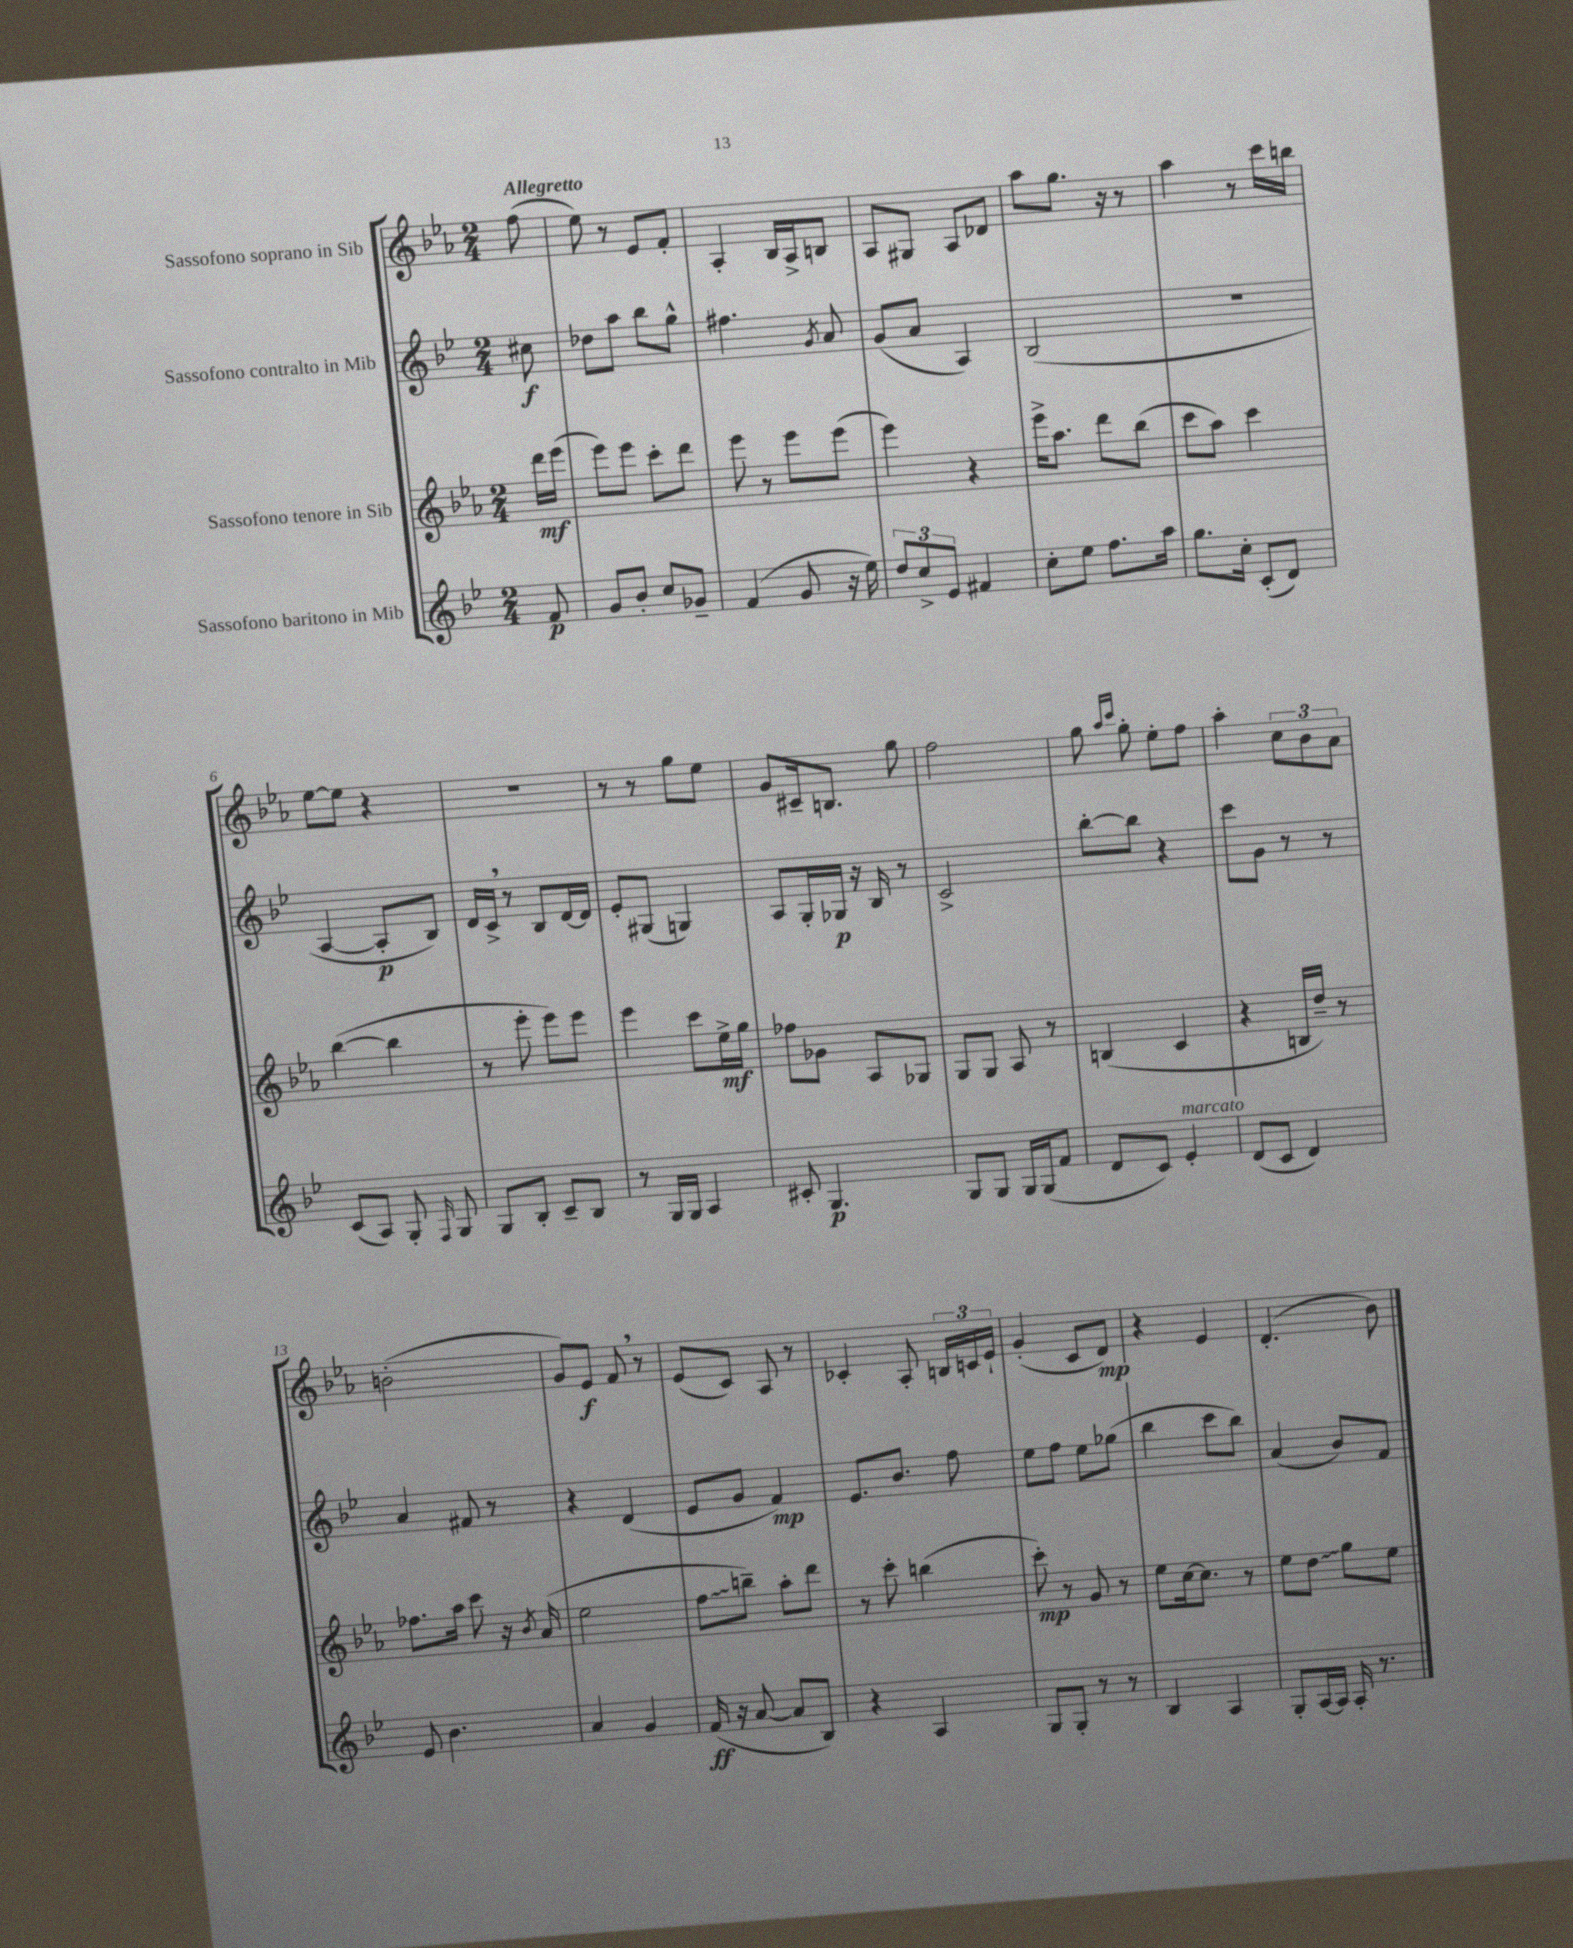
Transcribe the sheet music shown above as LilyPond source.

<<
\new StaffGroup <<
\new Staff = "s0" \with { instrumentName = "Sassofono soprano in Sib" } {
    \clef treble \key ees \major \numericTimeSignature \time 2/4 \partial 8 \tempo "Allegretto"
    \autoBeamOff f''8( |
    ees''8) r8 ees'8[ f'8]-. |
    aes4-. bes16[ aes16-> b8] |
    aes8[ gis8] aes8[ des'8] |
    aes''8[ g''8.] r16 r8 |
    aes''4 r8 c'''16[ b''16] |
    ees''8[~ ees''8] r4 |
    R2 |
    r8 r8 g''8[ ees''8] |
    g'8[ cis'16-- b8.] g''8 |
    f''2 |
    g''8 \grace { aes''16[ c'''16] } g''8-. ees''8[-. f''8] |
    aes''4-. \tuplet 3/2 { c''8[ bes'8 aes'8] } |
    b'2-.( |
    g'8[) ees'8]\f f'8 \breathe r8 |
    ees'8[( c'8]) aes8 r8 |
    ces'4-. aes8-. \tuplet 3/2 { b16[ c'16 ees'16]-! } |
    g'4-.( c'8[ d'8]\mp) |
    r4 ees'4 |
    d'4.-.( bes'8) \bar "|." |
}
\new Staff = "s1" \with { instrumentName = "Sassofono contralto in Mib" } {
    \clef treble \key bes \major \numericTimeSignature \time 2/4 \partial 8
    \autoBeamOff cis''8\f |
    des''8[ a''8] bes''8[ g''8]-^ |
    fis''4. \acciaccatura { g'8 } a'8 |
    g'8[( a'8] a4) |
    bes2( |
    r2 |
    a4~ a8[-.\p bes8]) |
    d'16[ c'16]-> \breathe r8 bes8[ d'16~ d'16] |
    ees'8[-. gis8]( g4) |
    a8[ g16-. ges16]\p r16 bes16 r8 |
    c'2-> |
    bes''8[~-. bes''8] r4 |
    c'''8[ g'8] r8 r8 |
    a'4 fis'8 r8 |
    r4 d'4( |
    ees'8[ g'8] f'4\mp) |
    ees'8.[ bes'8.] f''8 |
    ees''8[ f''8] ees''8[ ges''8]( |
    bes''4 c'''8[ bes''8]) |
    a'4( bes'8[) f'8] \bar "|." |
}
\new Staff = "s2" \with { instrumentName = "Sassofono tenore in Sib" } {
    \clef treble \key ees \major \numericTimeSignature \time 2/4 \partial 8
    \autoBeamOff d'''16[\mf ees'''16]( |
    ees'''8[) ees'''8] c'''8[-. d'''8] |
    ees'''8 r8 ees'''8[ ees'''8]( |
    ees'''4) r4 |
    ees'''16[-> aes''8.] d'''8[ bes''8]( |
    c'''8[ aes''8]) c'''4 |
    bes''4~( bes''4 |
    r8 ees'''8-. ees'''8[) ees'''8] |
    ees'''4 c'''8[ ees''16->\mf g''16] |
    fes''8[ ges'8] aes8[ ges8] |
    g8[ g8] aes8 r8 |
    b4( c'4 |
    r4 b16[ d''16]--) r8 |
    fes''8.[ aes''16] c'''8 r16 \acciaccatura { bes'8 } aes'16( |
    ees''2 |
    \once \override Glissando.style = #'zigzag f''8[\glissando b''8]--) aes''8[-. d'''8] |
    r8 c'''8-. b''4( |
    c'''8-.\mp) r8 g'8 r8 |
    ees''8[ c''16~ c''8.] r8 |
    ees''8[ \once \override Glissando.style = #'zigzag d''8]\glissando g''8[ ees''8] \bar "|." |
}
\new Staff = "s3" \with { instrumentName = "Sassofono baritono in Mib" } {
    \clef treble \key bes \major \numericTimeSignature \time 2/4 \partial 8
    \autoBeamOff f'8\p |
    g'8[ bes'8]-. c''8[ ges'8]-- |
    f'4( g'8 r16 ees''16) |
    \tuplet 3/2 { d''8[ c''8-> ees'8] } fis'4 |
    c''8[-. ees''8] f''8.[ a''16] |
    g''8.[ c''16]-. c'8[-.( d'8]) |
    c'8[( a8]) g8-. \grace { f16 } g8 |
    g8[ bes8]-. c'8[-- bes8] |
    r8 g16[ g16] a4 |
    cis'8-. g4.\p |
    g8[ g8] g16[ g16( f'8] |
    d'8[ c'8]) ees'4-.^\markup { \italic "marcato" } |
    d'8[( c'8] d'4) |
    ees'8 bes'4. |
    a'4 g'4 |
    f'16\ff( r16 a'8~ a'8[ bes8]) |
    r4 a4 |
    g8[ g8]-. r8 r8 |
    bes4 a4 |
    g8[-. a16~ a16] a16-. r8. \bar "|." |
}
>>
>>
